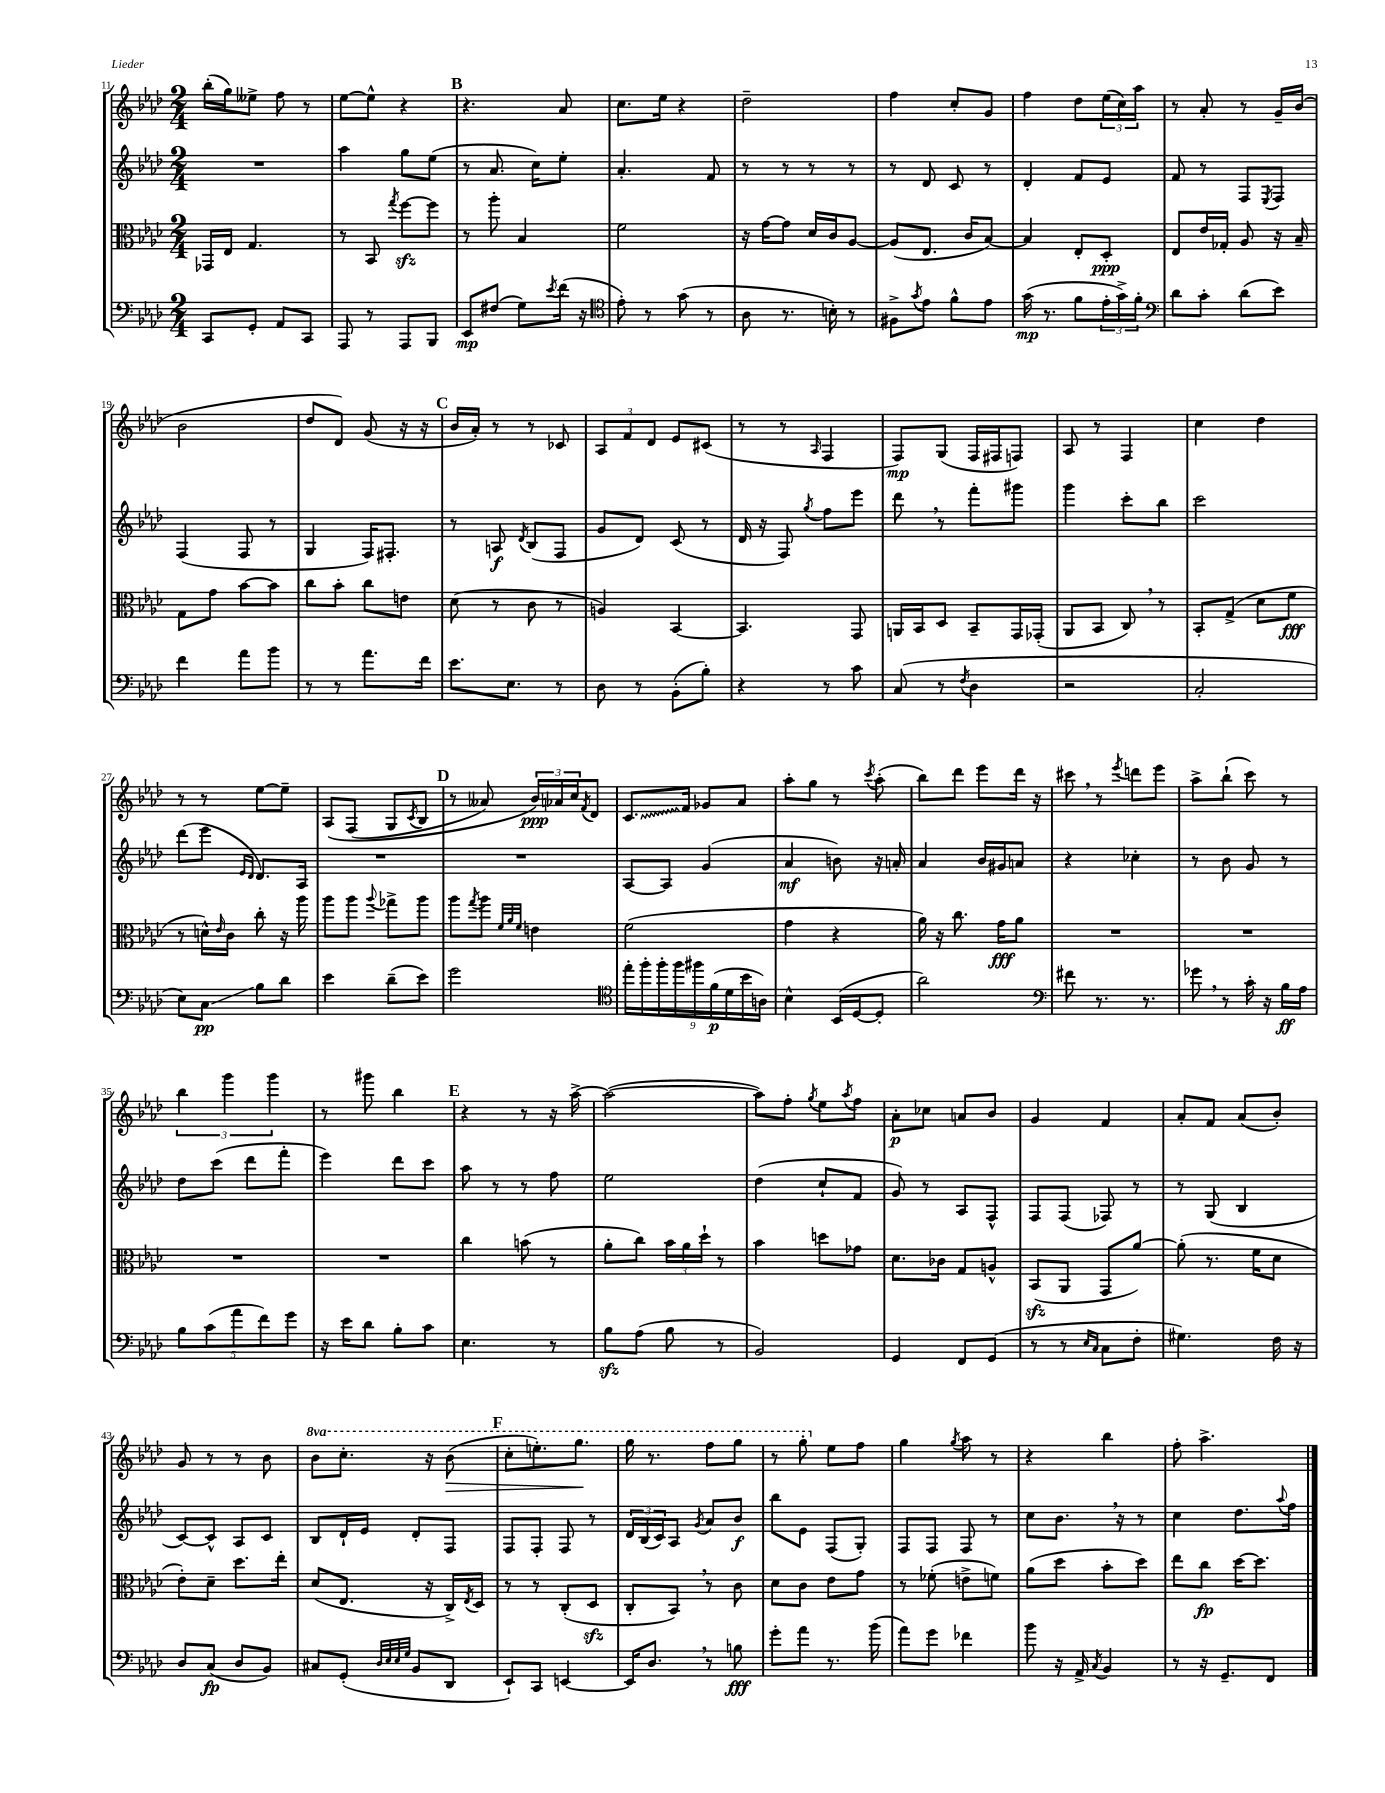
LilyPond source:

<<
\new StaffGroup <<
\new Staff = "s0" {
    \clef treble \key aes \major \numericTimeSignature \time 2/4 \set Staff.ottavationMarkups = #ottavation-simple-ordinals
    bes''16-.( g''16) eeses''8-> f''8 r8 |
    ees''8~ ees''8-^ r4 |
    \mark \markup { \bold "B" } r4. aes'8 |
    c''8. ees''16 r4 |
    des''2-- |
    f''4 c''8-. g'8 |
    f''4 des''8 \tuplet 3/2 { ees''16( c''16) aes''16 } |
    r8 aes'8-. r8 g'16-- bes'16( |
    bes'2 |
    des''8 des'8) g'8( r16 r16 |
    \mark \markup { \bold "C" } bes'16 aes'16-.) r8 r8 ces'8 |
    \tuplet 3/2 { aes8 f'8 des'8 } ees'8 cis'8( |
    r8 r8 \grace { aes16 } f4 |
    f8\mp) g8( f16 fis16 f8) |
    aes8 r8 f4 |
    c''4 des''4 |
    r8 r8 ees''8~ ees''8-- |
    aes8\( f8( g8 \acciaccatura { c'8 } bes8 |
    \mark \markup { \bold "D" } r8 aeses'8) \tuplet 3/2 { bes'16\ppp\) aes'16 c''16 } \acciaccatura { f'8 } des'8 |
    \once \override Glissando.style = #'zigzag c'8.\glissando f'16 ges'8 aes'8 |
    aes''8-. g''8 r8 \acciaccatura { c'''8 } aes''8-.( |
    bes''8) des'''8 ees'''8 des'''16 r16 |
    cis'''8 \breathe r8 \acciaccatura { ees'''8 } d'''8 ees'''8 |
    aes''8-> bes''8-!( c'''8) r8 |
    \tuplet 3/2 { bes''4 g'''4 g'''4 } |
    r8 gis'''8 bes''4 |
    \mark \markup { \bold "E" } r4 r8 r16 aes''16~-> |
    aes''2~( |
    aes''8) f''8-. \acciaccatura { g''8 } ees''8 \acciaccatura { aes''8 } f''8 |
    aes'8-.\p ces''8 a'8 bes'8 |
    g'4 f'4 |
    aes'8-. f'8 aes'8( bes'8-.) |
    g'8 r8 r8 bes'8 |
    \ottava #1 bes''8 c'''8.-. r16 bes''8\>( |
    \mark \markup { \bold "F" } c'''8-. e'''8.-.) g'''8.\! |
    g'''16 r8. f'''8 g'''8 |
    r8 g'''8-. \ottava #0 ees''8 f''8 |
    g''4 \acciaccatura { g''8 } aes''8 r8 |
    r4 bes''4 |
    f''8-. aes''4.-> \bar "|." |
}
\new Staff = "s1" {
    \clef treble \key aes \major \numericTimeSignature \time 2/4
    R2 |
    aes''4 g''8 ees''8( |
    \mark \markup { \bold "B" } r8 aes'8. c''16) ees''8-. |
    aes'4.-. f'8 |
    r8 r8 r8 r8 |
    r8 des'8 c'8 r8 |
    des'4-. f'8 ees'8 |
    f'8 r8 f8 \acciaccatura { ees8 } f8 |
    f4( f8 r8 |
    g4 f16) fis8.-. |
    \mark \markup { \bold "C" } r8 a8\f \acciaccatura { des'8 } bes8( f8 |
    g'8 des'8) c'8( r8 |
    des'16 r16 f8) \acciaccatura { g''8 } f''8 ees'''8 |
    des'''8 \breathe r8 f'''8-. gis'''8 |
    g'''4 c'''8-. bes''8 |
    c'''2 |
    des'''8( ees'''8 \grace { ees'16 des'16 } des'8.) aes16 |
    R2 |
    \mark \markup { \bold "D" } R2 |
    aes8~ aes8 g'4( |
    aes'4\mf b'8) r16 a'16-. |
    aes'4 bes'16 gis'16 a'8 |
    r4 ces''4-. |
    r8 bes'8 g'8 r8 |
    des''8 c'''8( des'''8 f'''8-. |
    ees'''4) des'''8 c'''8 |
    \mark \markup { \bold "E" } aes''8 r8 r8 f''8 |
    ees''2 |
    des''4( c''8-! f'8 |
    g'8) r8 aes8 f8-^ |
    f8 f8( fes8) r8 |
    r8 g8( bes4 |
    c'8~) c'8-^ aes8 c'8 |
    bes8 des'16-! ees'16 des'8-. f8 |
    \mark \markup { \bold "F" } f8 f8-. f8 r8 |
    \tuplet 3/2 { des'16 bes16( c'16) } aes8 \acciaccatura { g'8 } aes'8 bes'8\f |
    bes''8 ees'8 f8( g8-.) |
    f8 f8 f8 r8 |
    c''8 bes'8. \breathe r16 r8 |
    c''4 des''8. \appoggiatura { aes''8 } f''16 \bar "|." |
}
\new Staff = "s2" {
    \clef alto \key aes \major \numericTimeSignature \time 2/4
    ges,16 ees16 g4. |
    r8 bes,8 \acciaccatura { g''8 } f''8~\sfz f''8 |
    \mark \markup { \bold "B" } r8 aes''8-. bes4 |
    f'2 |
    r16 g'16~ g'8 des'16 c'16 aes8~ |
    aes8( ees8. c'16 bes8~) |
    bes4 ees8-. des8-.\ppp |
    ees8 ees'16 ges16-. aes8 r16 bes16-- |
    g8 g'8 bes'8~ bes'8 |
    c''8 bes'8-. c''8 e'8 |
    \mark \markup { \bold "C" } des'8( r8 c'8 r8 |
    a4) bes,4~ |
    bes,4. g,8 |
    a,16 bes,16 des8 bes,8-- g,16 ges,16-.( |
    aes,8 bes,8 c8) \breathe r8 |
    bes,8-. g8->( des'8 f'8\fff |
    r8 d'16-^) \grace { ees'16 } c'16 c''8-. r16 aes''16 |
    aes''8 aes''8 \appoggiatura { aes''8 } ges''8-> aes''8 |
    \mark \markup { \bold "D" } aes''8 \acciaccatura { g''8 } aes''8 \grace { f'32 aes'32 f'32 } e'4 |
    f'2( |
    g'4 r4 |
    aes'16) r16 c''8. g'16\fff aes'8 |
    R2 |
    R2 |
    R2 |
    R2 |
    \mark \markup { \bold "E" } c''4 b'8( r8 |
    aes'8-. c''8) \tuplet 3/2 { bes'16 aes'16 des''16-! } r8 |
    bes'4 d''8 ges'8 |
    des'8. ces'16 g8 a8-^ |
    bes,8\sfz( aes,8 g,8 aes'8~) |
    aes'8-.( r8. f'16 des'8 |
    ees'8-.) des'8-- des''8. ees''16-. |
    des'8( ees8. r16 c16->) \acciaccatura { ees8 } des16 |
    \mark \markup { \bold "F" } r8 r8 c8-.( des8\sfz |
    c8-. bes,8) \breathe r8 c'8 |
    des'8 c'8 ees'8 g'8 |
    r8 fes'8-.( e'8-> f'8) |
    aes'8( des''8 bes'8-. des''8) |
    ees''8 c''8\fp des''16~ des''8. \bar "|." |
}
\new Staff = "s3" {
    \clef bass \key aes \major \numericTimeSignature \time 2/4
    c,8 g,8-. aes,8 c,8 |
    aes,,8 r8 aes,,8 bes,,8 |
    \mark \markup { \bold "B" } ees,8\mp fis8( g8) \acciaccatura { ees'8 } f'16( r16 |
    \clef tenor ees'8-.) r8 g'8( r8 |
    aes8 r8. b16-.) r8 |
    fis8-> \acciaccatura { g'8 } ees'8 f'8-^ ees'8 |
    g'16\mp( r8. f'8 \tuplet 3/2 { ees'16-. g'16->) f'16-. } |
    \clef bass des'8 c'8-. des'8( ees'8) |
    f'4 aes'8 bes'8 |
    r8 r8 aes'8. f'16 |
    \mark \markup { \bold "C" } ees'8. ees8. r8 |
    des8 r8 bes,8-.( bes8-.) |
    r4 r8 c'8 |
    c8( r8 \acciaccatura { f8 } des4 |
    r2 |
    c2-. |
    ees8) c8\glissando\pp bes8 des'8 |
    ees'4 des'8--( ees'8) |
    \mark \markup { \bold "D" } g'2 |
    \clef tenor \tuplet 9/8 { ees''16-. f''16-. f''16-. f''16 fis''16 f'16\p( des'16 bes'16 a16) } |
    bes4-^ bes,16( des16~ des8-. |
    aes'2) |
    \clef bass fis'8 r8. r8. |
    ges'8 \breathe r8 c'16-. r16 bes16\ff aes16 |
    \tuplet 5/4 { bes8 c'8( aes'8 f'8) g'8 } |
    r16 ees'16 des'8 bes8-. c'8 |
    \mark \markup { \bold "E" } ees4. r8 |
    bes8\sfz aes8( bes8 r8 |
    bes,2) |
    g,4 f,8 g,8( |
    r8 r8 \grace { ees16 c16 } c8 f8-. |
    gis4.) f16 r16 |
    des8 c8\fp( des8 bes,8) |
    cis8 g,8-.( \grace { des32 ees32 ees32 g32 } bes,8 des,8 |
    \mark \markup { \bold "F" } ees,8-!) c,8 e,4~ |
    e,16 des8. \breathe r8 b8\fff |
    g'8-. aes'8 r8. bes'16( |
    aes'8) g'8 fes'4 |
    bes'8 r16 aes,16-> \acciaccatura { c8 } bes,4 |
    r8 r16 g,8.-- f,8 \bar "|." |
}
>>
>>
\layout { \context { \Score currentBarNumber = #11 } }
